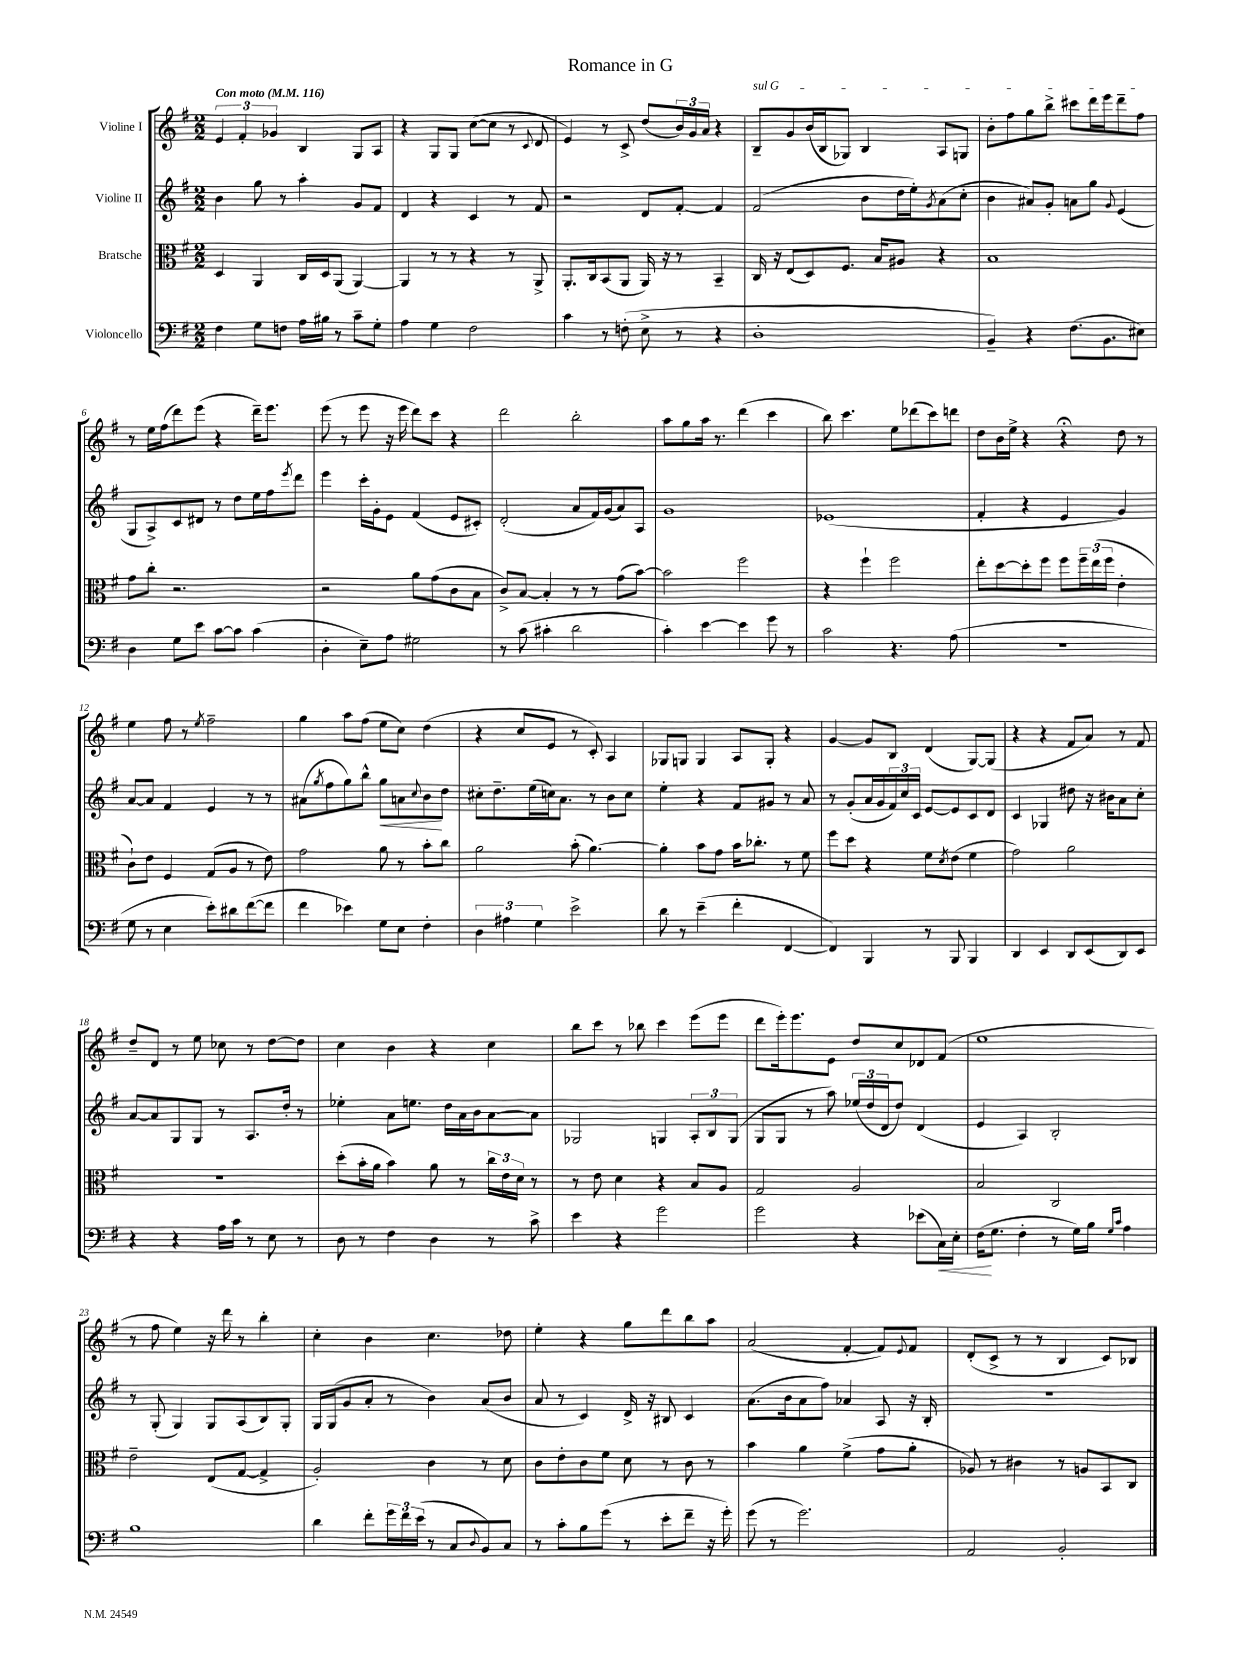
\header { title = "Romance in G" }
<<
\new StaffGroup <<
\new Staff = "s0" \with { instrumentName = "Violine I" } {
    \clef treble \key g \major \numericTimeSignature \time 2/2 \tempo "Con moto" 4 = 116
    \tuplet 3/2 { e'4 fis'4-. ges'4 } b4 g8 a8 |
    r4 g8 g8 c''8~( c''8 r8 \appoggiatura { c'8 } d'8 |
    e'4) r8 c'8-> d''8( \tuplet 3/2 { b'16) g'16 a'16 } r4 |
    \once \override TextSpanner.bound-details.left.text = \markup { \italic "sul G" } b8--\startTextSpan g'8 b'16( b16 ges8) b4 a8 g8 |
    b'8-. fis''8 g''8 b''8-> cis'''8 d'''16 e'''16 d'''8-- fis''8\stopTextSpan |
    r8 e''16 fis''16( d'''8) e'''8( r4 d'''16--) e'''8. |
    e'''8( r8 e'''8 r16 e'''16 d'''8) c'''8 r4 |
    d'''2 b''2-. |
    a''8 g''8 a''16 r8. d'''4( c'''4 |
    b''8) c'''4. e''8 des'''8( c'''8) d'''8 |
    d''8 b'16 e''16-> r4 r4\fermata d''8 r8 |
    e''4 fis''8 r8 \acciaccatura { e''8 } fis''2-- |
    g''4 a''8 fis''8( e''8 c''8) d''4( |
    r4 c''8 e'8 r8 c'8-.) a4 |
    ges8 g8 g4 a8 g8-. r4 |
    g'4~ g'8 b8 d'4( g8~) g8( |
    r4 r4 fis'8 a'8) r8 fis'8 |
    d''8-- d'8 r8 e''8 ces''8 r8 d''8~ d''8 |
    c''4 b'4 r4 c''4 |
    b''8 c'''8 r8 bes''8 c'''4 e'''8( e'''8 |
    d'''8 e'''16-.) e'''8. e'8 d''8 c''8 des'8 fis'8( |
    e''1 |
    r8 fis''8 e''4) r16 d'''16 r8 b''4-. |
    c''4-. b'4 c''4. des''8 |
    e''4-. r4 g''8 d'''8 b''8 a''8 |
    a'2( fis'4~-. fis'8) \appoggiatura { e'8 } fis'8 |
    d'8-.( c'8-> r8 r8 b4 c'8) bes8 \bar "|." |
}
\new Staff = "s1" \with { instrumentName = "Violine II" } {
    \clef treble \key g \major \numericTimeSignature \time 2/2
    b'4 g''8 r8 a''4-. g'8 fis'8 |
    d'4 r4 c'4 r8 fis'8 |
    r2 d'8 fis'8~-. fis'4 |
    fis'2( b'8 d''16 e''16-.) \acciaccatura { g'8 } a'8( c''8-. |
    b'4 ais'8) g'8-. a'8 g''8 \appoggiatura { g'8 } e'4( |
    g8 a8->) c'8 dis'8 r8 d''8 e''16 fis''16 \acciaccatura { e'''8 } d'''8 |
    e'''4 c'''16-. g'16-. e'8 fis'4( e'8 cis'8-.) |
    d'2-.( a'8 fis'16) g'16( a'8) a8 |
    g'1 |
    ees'1( |
    fis'4-. r4 e'4 g'4) |
    a'8~ a'8 fis'4 e'4 r8 r8 |
    ais'8( \acciaccatura { g''8 } fis''8 g''8) b''8-^ g''8\< a'8 \appoggiatura { c''8 } b'8\! d''8 |
    cis''8-. d''8.-- e''16( c''16) a'8. r8 b'8 c''8 |
    e''4-. r4 fis'8 gis'8 r8 a'8 |
    r8 g'8-.( a'16 g'16 \tuplet 3/2 { fis'16) c''16 c'16 } e'8~ e'8 c'8 d'8 |
    c'4 ges4 dis''8 r16 bis'16 a'8 c''8-. |
    a'8~ a'8 g8 g8 r8 a8. d''16-. r8 |
    ees''4-. a'8 e''8. d''16 a'16 b'16 a'8~ a'8 |
    ges2 g4 \tuplet 3/2 { a8-. b8 g8( } |
    g8 g8 r8 a''8) \tuplet 3/2 { ees''16( d''16 d'16 } d''8) d'4( |
    e'4 a4) b2-. |
    r8 g8-.( g4) g8 a8( b8) g8-. |
    g16 g16( g'8 a'8-. r8 b'4) a'8( b'8 |
    a'8 r8 c'4) d'16-> r16 bis8 c'4 |
    a'8.( b'16 a'8 fis''8) aes'4 a8 r16 b16-. |
    r1 \bar "|." |
}
\new Staff = "s2" \with { instrumentName = "Bratsche" } {
    \clef alto \key g \major \numericTimeSignature \time 2/2
    d4 a,4 c16 d16 a,8( a,4~) |
    a,4 r8 r8 r4 r8 a,8-> |
    a,8.-. c16 b,8( a,8 a,16) r16 r8 b,4-- |
    c16 r16 e8( d8) fis8. b16 ais8 r4 |
    b1 |
    g'8 c''8-. r2. |
    r2 a'8 g'8( c'8 b8 |
    c'8->) b8~ b4-. r8 r8 g'8( b'8~) |
    b'2 fis''2 |
    r4 fis''4-! fis''2 |
    e''8-. d''8~ d''8-. fis''8 fis''8 \tuplet 3/2 { fis''16-- e''16( fis''16 } e'4-. |
    c'8-!) e'8 fis4 g8( a8 r8 e'8) |
    g'2 a'8 r8 b'8-. c''8 |
    a'2 b'8-.( a'4.~) |
    a'4-. b'8 g'8 b'16 ces''8.-. r8 fis'8 |
    fis''8 d''8 r4 fis'8 \acciaccatura { d'8 } e'8( fis'4 |
    g'2) a'2 |
    R1 |
    d''8-.( b'16-. a'16 b'4) a'8 r8 \tuplet 3/2 { c''16 e'16 d'16 } r8 |
    r8 e'8 d'4 r4 b8 a8 |
    g2 a2 |
    b2 c2 |
    e'2-- e8( g8~ g4-> |
    a2-.) c'4 r8 d'8 |
    c'8 e'8-. c'8 fis'8 d'8 r8 c'8 r8 |
    b'4 a'4 fis'4->( g'8 a'8-. |
    aes8) r8 cis'4 r8 a8 b,8 c8 \bar "|." |
}
\new Staff = "s3" \with { instrumentName = "Violoncello" } {
    \clef bass \key g \major \numericTimeSignature \time 2/2
    fis4 g8 f8 a16 bis16 r8 c'8-- g8-. |
    a4 g4 fis2 |
    c'4 r8 f8-.( e8-> r8 r4 |
    d1-. |
    b,4--) r4 fis8.( b,8. eis8) |
    d4 g8 e'8 c'8~ c'8 c'4( |
    d4-. e8--) a8 gis2 |
    r8 c'8( cis'4-. d'2 |
    c'4-.) e'4~ e'4 g'8 r8 |
    c'2 r4. a8( |
    R1 |
    g8 r8 e4 e'8-.) dis'8 fis'8~( fis'8 |
    fis'4 ees'4) g8 e8 fis4-. |
    \tuplet 3/2 { d4 ais4 g4 } e'2-> |
    d'8 r8 e'4--( fis'4-. fis,4~ |
    fis,4) b,,4 r8 b,,8 b,,4 |
    d,4 e,4 d,8 e,8( d,8) e,8 |
    r4 r4 a16 c'16 r8 e8 r8 |
    d8 r8 fis4 d4 r8 c'8-> |
    e'4 r4 g'2 |
    g'2 r4 ees'8( c16\<) e16-. |
    fis16\!( g8. fis4-. r8 g16) b16 \grace { g16 c'16 } a4 |
    b1 |
    d'4 fis'8-. \tuplet 3/2 { g'16 fis'16 e'16( } r8 c8 \appoggiatura { d8 } b,8) c8 |
    r8 c'8-. b8 g'8( r8 e'8-. fis'8-- r16 g'16-.) |
    g'8( r8 g'2.) |
    a,2 b,2-. \bar "|." |
}
>>
>>
